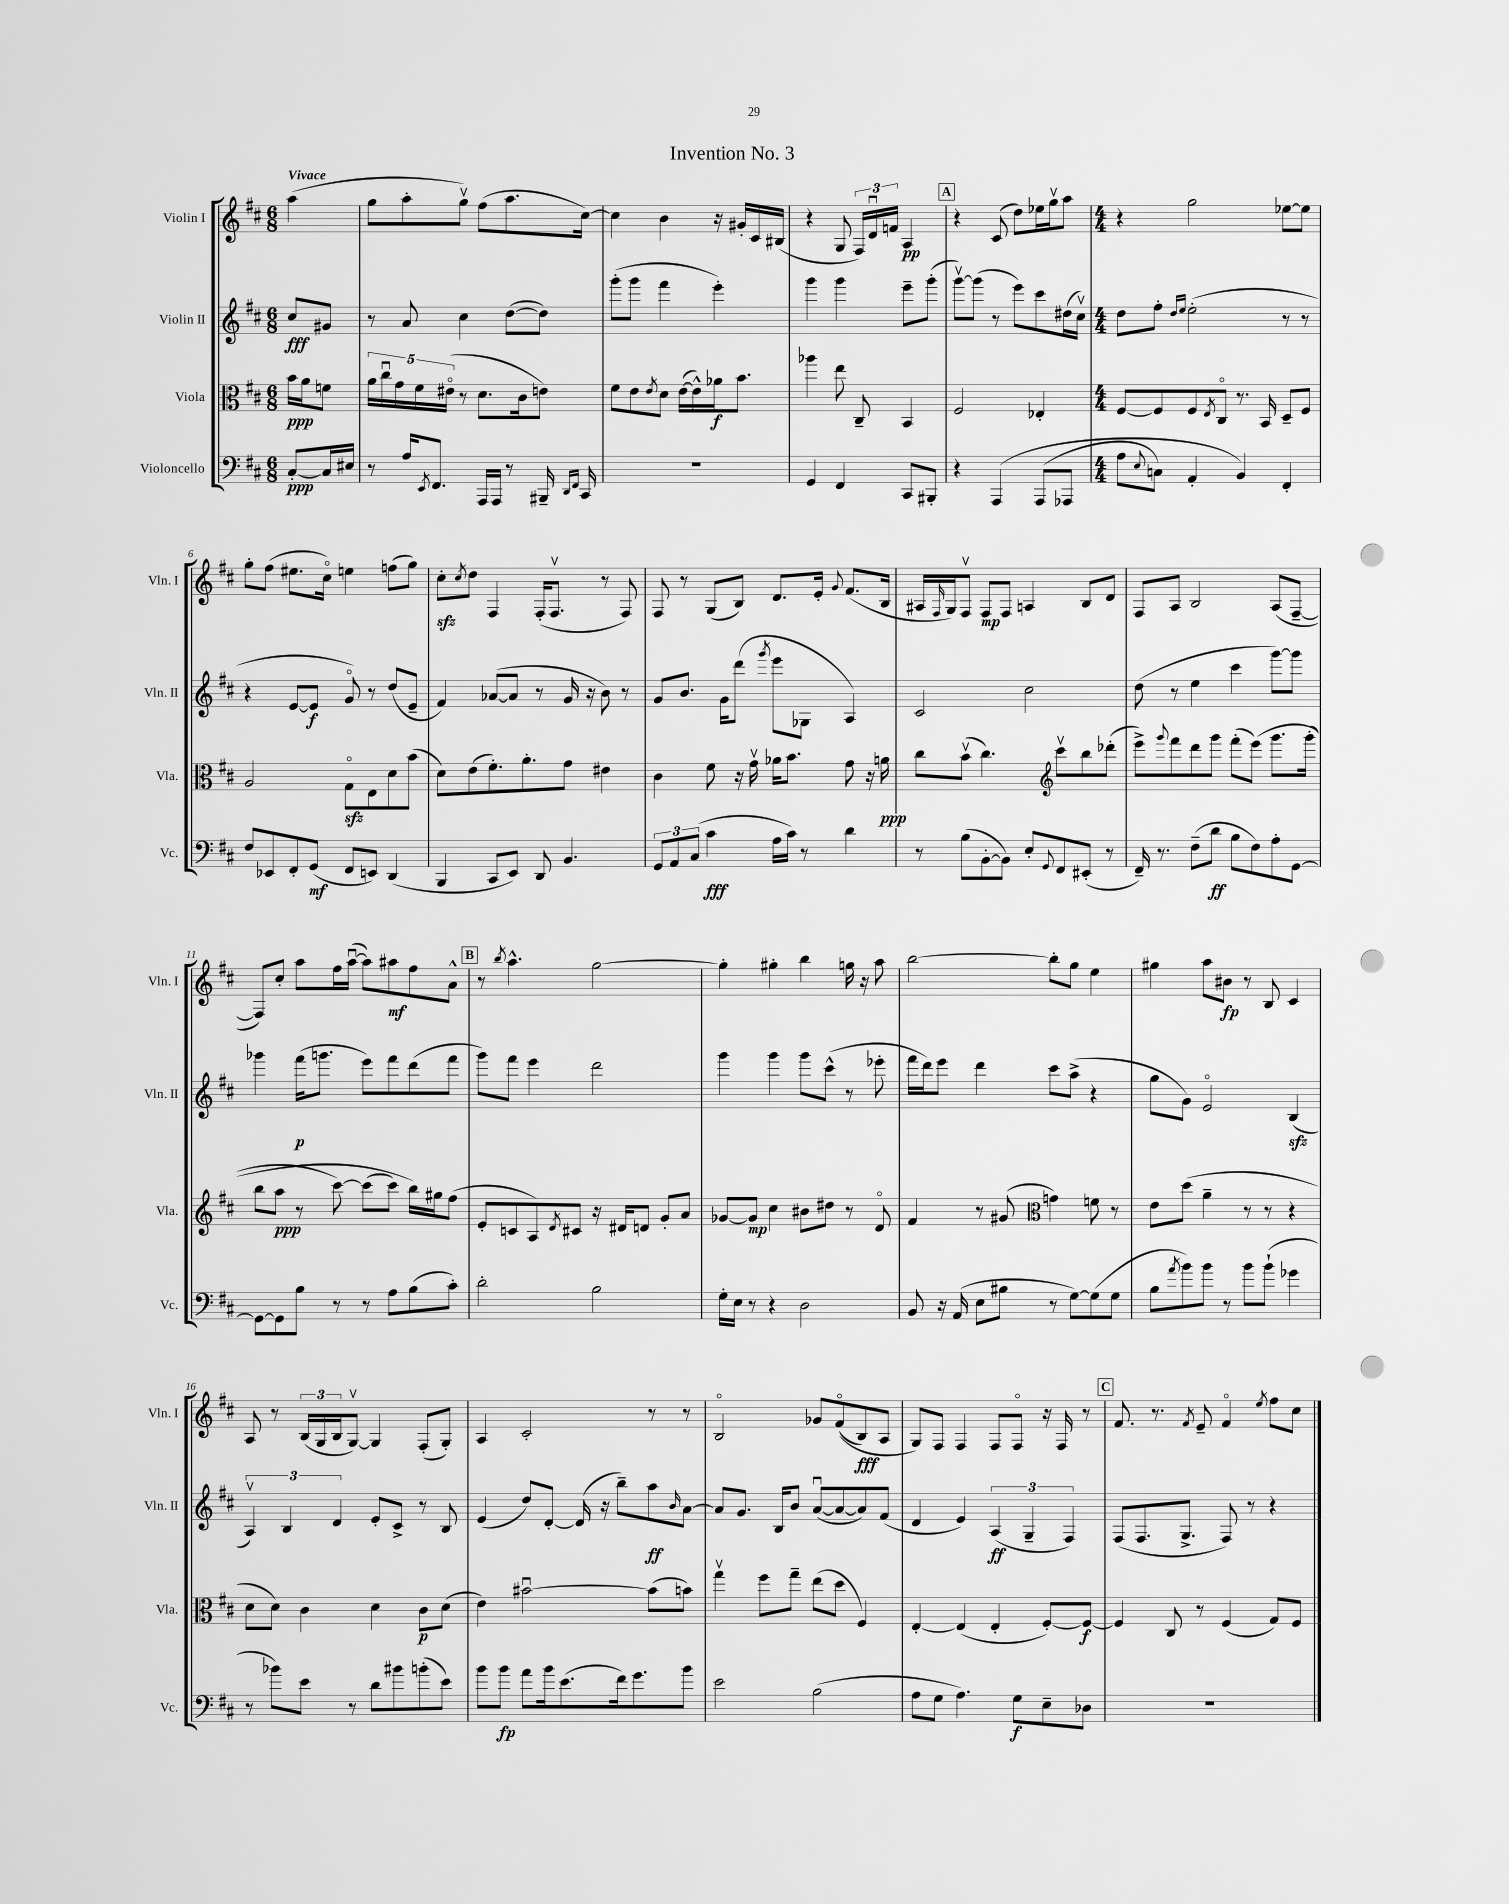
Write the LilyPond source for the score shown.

\header { title = "Invention No. 3" }
<<
\new StaffGroup <<
\new Staff = "s0" \with { instrumentName = "Violin I" shortInstrumentName = "Vln. I" } {
    \clef treble \key d \major \numericTimeSignature \time 6/8 \partial 4 \tempo "Vivace"
    a''4( |
    g''8 a''8-. g''8\upbow) fis''8( a''8. cis''16~) |
    cis''4 b'4 r16 gis'16-. cis'16 bis16( |
    r4 g8 \tuplet 3/2 { fis16) d'16\downbow f'16 } a4\pp |
    \mark \markup { \box "A" } r4 cis'8( d''8) ees''16 g''16\upbow a''8 |
    \numericTimeSignature \time 4/4 r4 g''2 ees''8~ ees''8 |
    g''8-. fis''8( eis''8. cis''16\flageolet) e''4 f''8( g''8) |
    cis''8-.\sfz \acciaccatura { cis''8 } d''8 fis4 fis16-.( fis8.\upbow r8 fis8) |
    fis8 r8 g8( b8) d'8. e'16-. \appoggiatura { g'8 } fis'8.( b16 |
    ais16 \grace { fis16 } g16) fis8\upbow fis8\mp fis8 a4 b8 d'8 |
    fis8 a8 b2 a8( fis8~-- |
    fis8) cis''8-. a''8 fis''16 a''16~\downbow( a''8) ais''8\mf fis''8 a'8-^ |
    \mark \markup { \box "B" } r8 \acciaccatura { b''8 } a''4.-^ g''2~ |
    g''4-. gis''4-. b''4 g''16 r16 a''8 |
    b''2~ b''8-. g''8 e''4 |
    gis''4 a''8 bis'8\fp r8 b8 cis'4 |
    a8 r8 \tuplet 3/2 { b16( g16 b16 } g8~\upbow) g4 fis8-.( g8-.) |
    a4 cis'2-. r8 r8 |
    b2\flageolet ges'8 fis'8\flageolet(\( b8\fff) a8 |
    g8\) fis8 fis4 fis8 fis8\flageolet r16 fis16 r8 |
    \mark \markup { \box "C" } fis'8. r8. \acciaccatura { fis'8 } e'8-- fis'4\flageolet \acciaccatura { e''8 } fis''8 cis''8 \bar "|." |
}
\new Staff = "s1" \with { instrumentName = "Violin II" shortInstrumentName = "Vln. II" } {
    \clef treble \key d \major \numericTimeSignature \time 6/8 \partial 4
    cis''8\fff gis'8 |
    r8 a'8 cis''4 d''8~( d''8) |
    g'''8-.( g'''8 fis'''4 e'''4-.) |
    g'''4 g'''4 e'''8-- g'''8-.( |
    \mark \markup { \box "A" } g'''8~\upbow) g'''8( r8 e'''8) cis'''8 dis''16( cis''16\upbow) |
    \numericTimeSignature \time 4/4 d''8 fis''8-. \grace { d''16 e''16 } e''2-.( r8 r8 |
    r4 e'8~ e'8\f g'8\flageolet) r8 d''8( e'8-- |
    fis'4) aes'8~( aes'8 r8 g'16 r16 b'8) r8 |
    g'8 b'8. g'16 d'''8( \acciaccatura { g'''8 } e'''8 ges8 a4) |
    cis'2 cis''2 |
    d''8( r8 e''4 cis'''4 g'''8~) g'''8 |
    ges'''4 fis'''16\p( g'''8. e'''8) fis'''8 d'''8( fis'''8 |
    \mark \markup { \box "B" } g'''8) fis'''8 e'''4 d'''2 |
    g'''4 g'''4 g'''8 cis'''8-^( r8 ees'''8-. |
    fis'''16 d'''16) e'''8 d'''4 cis'''8 a''8->( r4 |
    g''8 g'8) e'2\flageolet b4\sfz( |
    \tuplet 3/2 { a4\upbow) b4 d'4 } e'8-. cis'8-> r8 b8 |
    e'4( d''8) d'8~-. d'16( r16 b''8--) a''8\ff \grace { b'16 } a'8~ |
    a'8 g'8. b16 b'8 a'8~\downbow( a'8~ a'8) fis'8( |
    d'4 e'4) \tuplet 3/2 { a4\ff( g4-- fis4) } |
    \mark \markup { \box "C" } fis8( fis8. g8.-> fis8) r8 r4 \bar "|." |
}
\new Staff = "s2" \with { instrumentName = "Viola" shortInstrumentName = "Vla." } {
    \clef alto \key d \major \numericTimeSignature \time 6/8 \partial 4
    b'16\ppp a'16 f'8 |
    \tuplet 5/4 { a'16 cis''16\downbow g'16 fis'16 eis'16\flageolet( } r8 d'8. cis'16 e'8) |
    fis'8 e'8 \acciaccatura { e'8 } d'8 e'16~( e'16-^) aes'16\f b'8. |
    aes''4 e''8 cis8-- b,4 |
    \mark \markup { \box "A" } fis2 ees4-. |
    \numericTimeSignature \time 4/4 fis8~ fis8 fis8 \acciaccatura { e8 } cis8\flageolet r8. b,16 d8-- fis8 |
    a2 g8\flageolet\sfz e8 d'8 b'8( |
    d'8) e'8( fis'8.-.) a'8.-. g'8 eis'4 |
    cis'4 fis'8 r16 g'16\upbow aes'16 b'8. g'8 r16 a'16\ppp |
    cis''8 b'8\upbow( cis''4.) \clef treble cis'''8\upbow b''8 des'''8-.( |
    e'''8->) \appoggiatura { g'''8 } fis'''8 d'''8 g'''8 fis'''8-.( e'''8)\( g'''8. g'''16-.( |
    b''8 a''8\ppp r8 cis'''8~) cis'''8( cis'''8) b''16\) gis''16 fis''8( |
    \mark \markup { \box "B" } e'8-. c'8 a8) \acciaccatura { d'8 } cis'8 r16 dis'16 d'8 g'8-. a'8 |
    ges'8~ ges'8\mp cis''4 bis'8 dis''8 r8 d'8\flageolet |
    fis'4 r8 gis'8( \clef alto g'4) f'8 r8 |
    e'8 d''8( a'4-- r8 r8 r4 |
    d'8 d'8) cis'4 d'4 cis'8\p d'8( |
    e'4) bis'2~\downbow bis'8( b'8) |
    g''4\upbow fis''8 g''8-- e''8( d''8 fis4) |
    e4~-. e4( e4-. fis8~-.) fis8~\f |
    \mark \markup { \box "C" } fis4 cis8 r8 fis4( g8) fis8 \bar "|." |
}
\new Staff = "s3" \with { instrumentName = "Violoncello" shortInstrumentName = "Vc." } {
    \clef bass \key d \major \numericTimeSignature \time 6/8 \partial 4
    cis8~-.\ppp cis16 eis16 |
    r8 a16 \acciaccatura { e,8 } fis,8. a,,16 a,,16 r8 bis,,16-- \grace { d,16 fis,16 } cis,16 |
    R2. |
    g,4 fis,4 cis,8 bis,,8-. |
    \mark \markup { \box "A" } r4 a,,4\( a,,8( aes,,8 |
    \numericTimeSignature \time 4/4 a8 \appoggiatura { e8 } c8) a,4-. b,4\) fis,4-. |
    fis8 ees,8 fis,8-. g,8\mf( fis,8 e,8) d,4( |
    b,,4 cis,8 e,8) d,8 b,4. |
    \tuplet 3/2 { g,8 a,8 cis8( } cis'4\fff a16 cis'16) r8 d'4 |
    r8 b8( b,8~-. b,8) e8-. \appoggiatura { g,8 } fis,8 eis,8-.( r8 |
    fis,16--) r8. fis8--( d'8\ff b8 fis8) a8-. g,8~ |
    g,8~ g,8 b8 r8 r8 a8 b8( cis'8-.) |
    \mark \markup { \box "B" } d'2-. b2 |
    g16-. e16 r8 r4 d2 |
    b,8 r16 a,16( e8 bis8 r8 g8~) g8( g8 |
    b8 \acciaccatura { a'8 } b'8) b'8 r8 b'8 b'8-!( ges'4 |
    r8 bes'8) e'8 r8 d'8 bis'8 b'8-.( e'8) |
    b'8 b'8\fp a'8 b'16 e'8.( fis'16) g'8. b'8 |
    e'2 b2( |
    a8 g8 a4.) g8\f e8-- des8 |
    \mark \markup { \box "C" } R1 \bar "|." |
}
>>
>>
